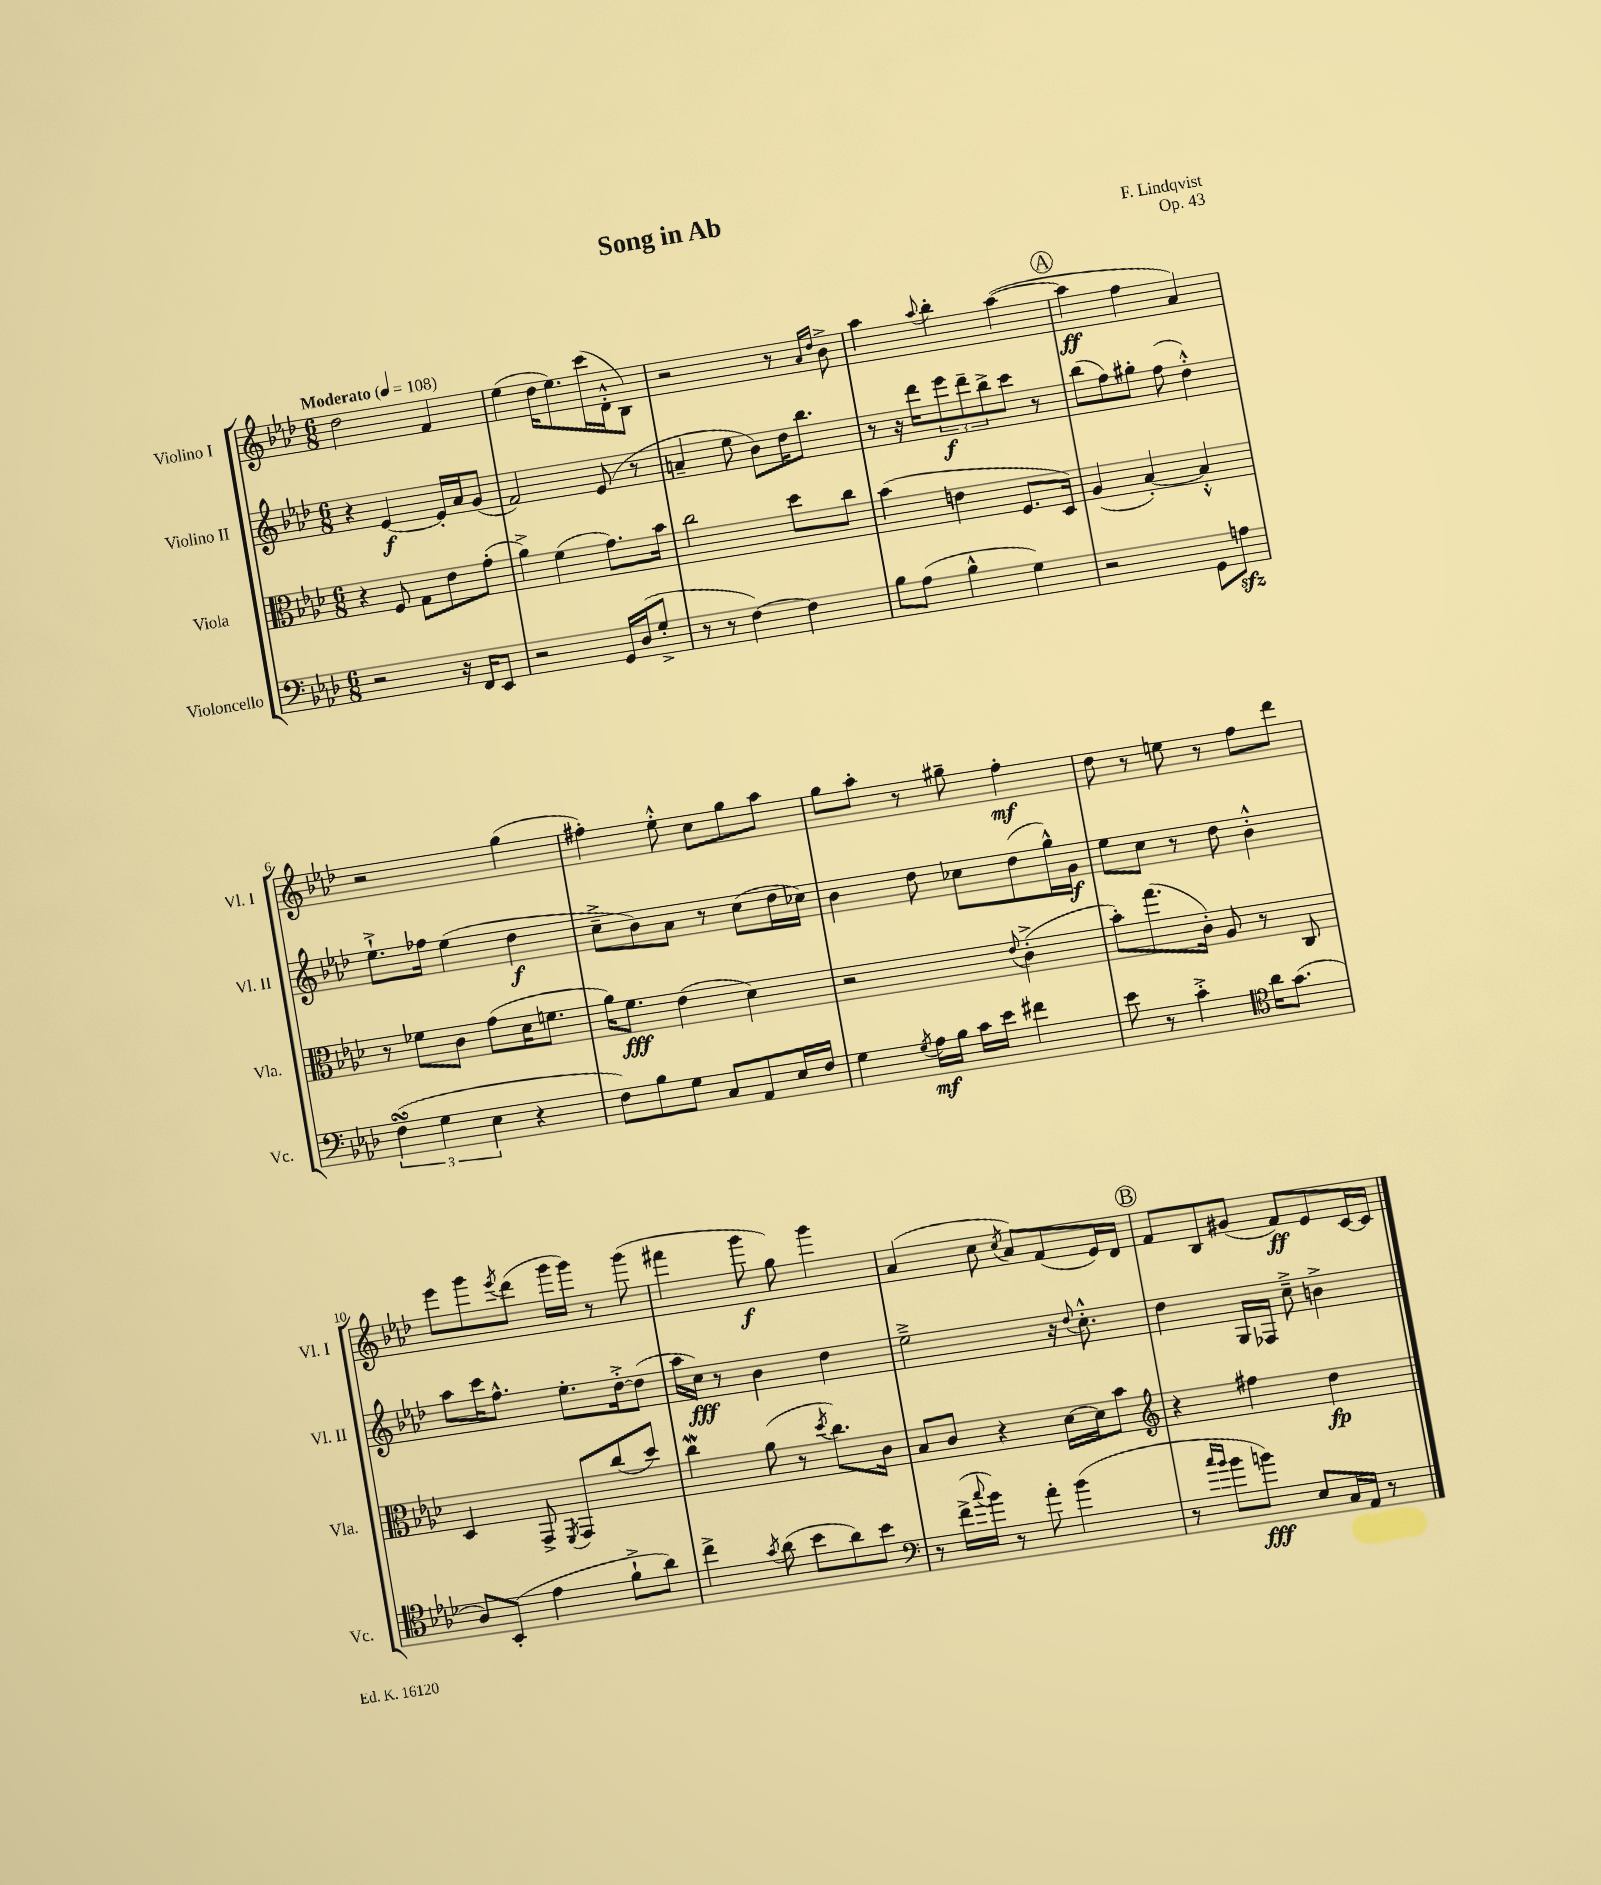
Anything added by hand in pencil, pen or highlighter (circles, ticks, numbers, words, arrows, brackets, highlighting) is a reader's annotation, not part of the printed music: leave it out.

**kern	**kern	**kern	**kern
*staff4	*staff3	*staff2	*staff1
*clefF4	*clefC3	*clefG2	*clefG2
*k[b-e-a-d-]	*k[b-e-a-d-]	*k[b-e-a-d-]	*k[b-e-a-d-]
*M6/8	*M6/8	*M6/8	*M6/8
*MM108	*MM108	*MM108	*MM108
2r	4r	4r	2dd-
.	8F	[4e-	.
.	8G	.	.
16r	8e-	16e-']	4f
16FF	.	16a-	.
8EE-	(8g'	(8g	.
=	=	=	=
2r	4a-^)	2f)	(4ee-
.	(4f	.	16dd-
.	.	.	8.ee-)
16GG	8.g)	(8e-	(16ccc
(16D-	.	.	16d-'^^
8G'^	.	8r	8B-)
.	16b-	.	.
=	=	=	=
8r	2cc	4a~	2r
8r	.	.	.
[4F)	.	8ee-	.
.	.	8b-)	.
4F]	8dd-	16dd-	8r
.	.	8.bb-	.
.	.	.	16qqa-
.	.	.	16qqdd-
.	8cc	.	8b-^
=	=	=	=
8B-	(4b-	8r	4aa-
(8A-	.	16r	.
.	.	16ddd-	.
.	.	.	8qqaa-
4B-^^	4e	12eee-	4bb-'
.	.	12ddd-~	.
.	.	12bb-^	.
4G)	8.F	8ccc	([4aa-
.	.	8r	.
.	16D-)	.	.
=	=	=	=
2r	(4A-	(8bb-	4aa-]
.	.	8ff)	.
.	[4B-')	8gg#'	4ff
.	.	(8ff	.
8GG	4B-'^^]	4dd-'^^)	4a-)
8A	.	.	.
=	=	=	=
(6F	8r	8.ee-`^	2r
.	8f-	.	.
6G	.	.	.
.	.	16ff-	.
.	8c	(4ee-	.
6E-	.	.	.
.	(8g	.	.
4r	16d-	4dd-	(4gg
.	8.f	.	.
=	=	=	=
8F)	16a-)	8cc~^	4ff#')
.	8.f	.	.
8B-	.	8b-)	.
8G	(4e-	8a-	8ee-'^^
8C	.	8r	8cc
8AA-	4d-)	(8cc	8gg
16E-	.	16dd-	8aa-
16F	.	16cc-)	.
=	=	=	=
4G	2r	4b-	8gg
.	.	.	8aa-'
8qG	.	.	.
16A-	.	8dd-	8r
16B-	.	.	.
16c	.	8cc-	8gg#~
16e-	.	.	.
.	8qqe-	.	.
4f#	(4c'^	(8dd-	4ff'
.	.	16gg^^)	.
.	.	16g	.
=	=	=	=
8e-	8b-')	8ee-	8dd-
8r	(8.gg	8cc	8r
4c'^	.	8r	8ee
.	16c')	.	.
.	8A-	8dd-	8r
*clefC4	*	*	*
16a-	8r	4b-'^^	8ff
(8.g	.	.	.
.	8C	.	8ddd-
=	=	=	=
8A-)	4D-	8aa-	8eee-
(8BB-'	.	16ccc	8ggg
.	.	8.ff^^	.
.	.	.	8qeee-
4e-	8GG^	.	(8ddd-
.	8qFF	.	.
.	8GG	8.ee-'	16ggg
.	.	.	16ggg)
8f`^	(8cc	.	8r
.	.	[16dd-'^	.
8a-)	8dd-)	(8dd-]	(8ggg
=	=	=	=
4cc^	4cc	16aa-	4fff#
.	.	16cc)	.
.	.	8r	.
8qg	.	.	.
(8a-	(8a-	4b-	8ggg
8b-	8r	.	8gg)
.	8qdd-	.	.
8a-)	8.cc)	4dd-	4ggg
8b-	.	.	.
.	16c	.	.
=	=	=	=
*clefF4	*	*	*
8r	8B-	2ee-~^	(4a-
(16f^	8c	.	.
8qqcc	.	.	.
16b-)	.	.	.
8r	4r	.	8cc
.	.	.	8qcc
8a-'	.	.	8a-)
(4b-	[16d-	16r	(8f
.	.	8qqdd-	.
.	16d-]	8.cc'^^	.
.	8b-	.	16e-)
.	.	.	16d-
=	=	=	=
*	*clefG2	*	*
8r	4r	4dd-	8f
16qqcc	.	.	.
16qqb-	.	.	.
8b-	.	.	8B-
8b)	4ff#	16G	(8g#
.	.	16F-	.
8E-	.	8cc~^	8f)
16C	4dd-	4b^	8e-
16AA-	.	.	.
8r	.	.	[16c
.	.	.	16c]
==	==	==	==
*-	*-	*-	*-
